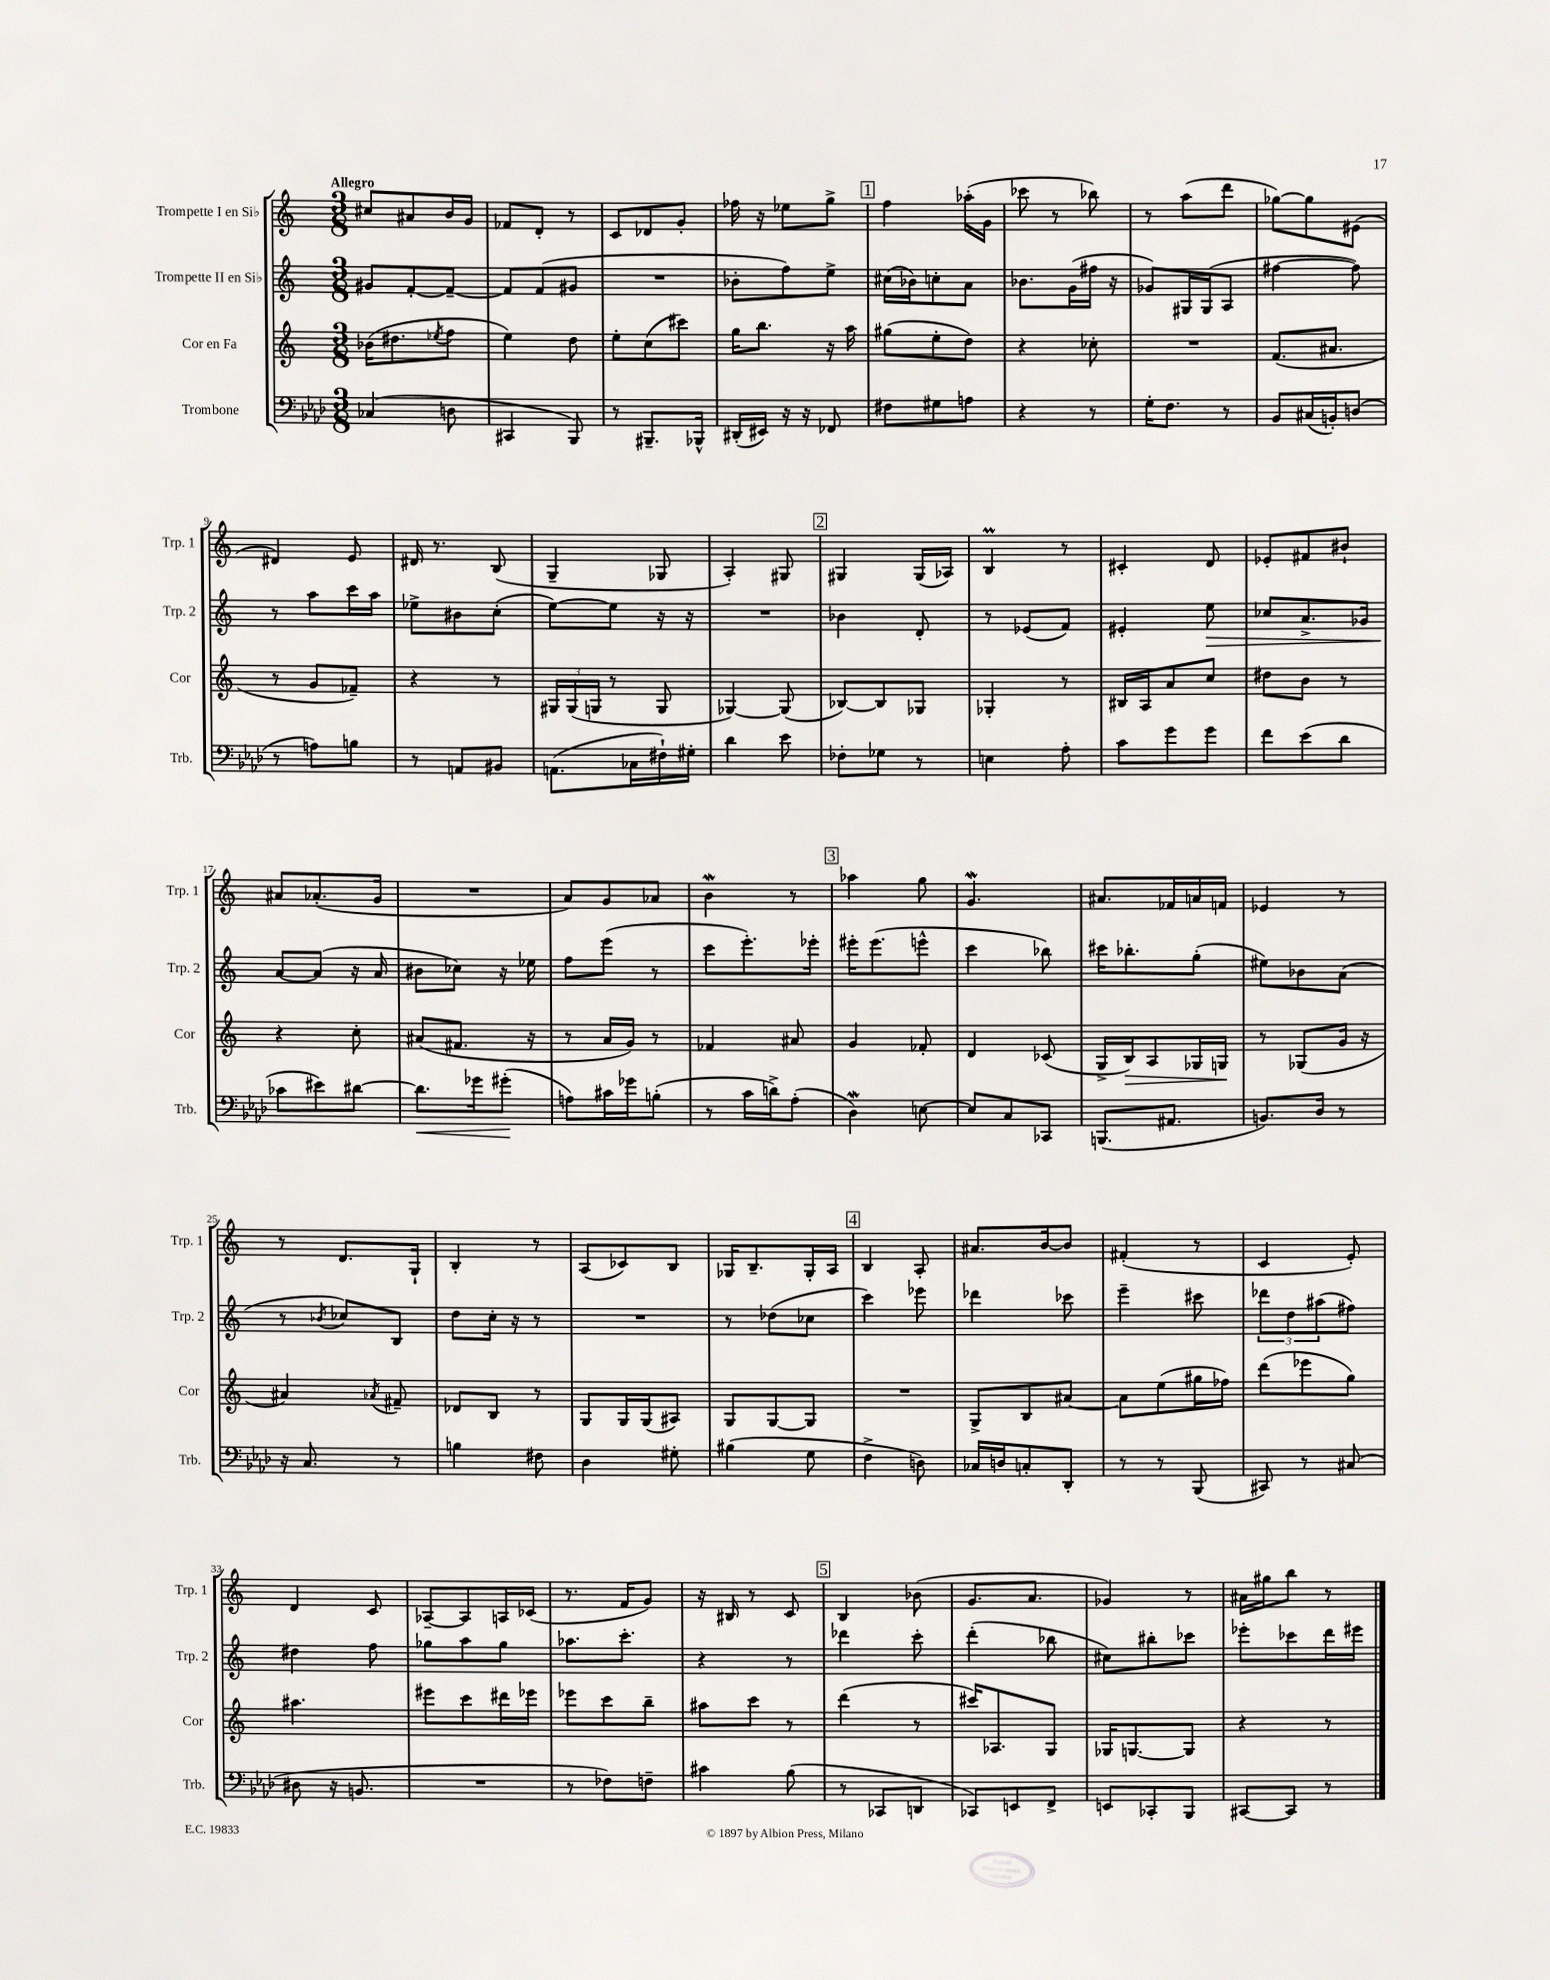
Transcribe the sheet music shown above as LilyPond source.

<<
\new StaffGroup <<
\new Staff = "s0" \with { instrumentName = "Trompette I en Sib" shortInstrumentName = "Trp. 1" } {
    \clef treble \key c \major \numericTimeSignature \time 3/8 \tempo "Allegro"
    cis''8 ais'8 b'16 g'16 |
    fes'8 d'8-. r8 |
    c'8 des'8 g'8-. |
    fes''16 r16 ees''8 g''8-> |
    \mark \markup { \box "1" } f''4 aes''16-.( g'16 |
    ces'''8 r8 bes''8) |
    r8 a''8( d'''8 |
    ges''8~) ges''8 eis'8( |
    dis'4) e'8 |
    dis'16 r8. b8( |
    g4-- ges8 |
    a4-.) gis8 |
    \mark \markup { \box "2" } gis4 gis16( aes16) |
    b4\prall r8 |
    cis'4-. d'8 |
    ees'8-. fis'8 bis'8-! |
    ais'8 aes'8.-.( g'16 |
    R4. |
    a'8) g'8 aes'8 |
    b'4\mordent r8 |
    \mark \markup { \box "3" } aes''4 g''8 |
    g'4.\mordent |
    ais'8. fes'16 a'16 f'16 |
    ees'4 r8 |
    r8 d'8. g16-! |
    b4-. r8 |
    a8( ces'8) b8 |
    ges16 b8.-- ges16-. a16 |
    \mark \markup { \box "4" } b4 a8-. |
    ais'8. b'16~ b'8 |
    fis'4-.( r8 |
    c'4 e'8-.) |
    d'4 c'8 |
    aes8~-- aes8 a16 ces'16( |
    r8. f'16 g'8) |
    r16 bis16 r8 c'8 |
    \mark \markup { \box "5" } b4 bes'8( |
    g'8. a'8. |
    ges'4) r8 |
    ais'16 gis''16 b''8 r8 \bar "|." |
}
\new Staff = "s1" \with { instrumentName = "Trompette II en Sib" shortInstrumentName = "Trp. 2" } {
    \clef treble \key c \major \numericTimeSignature \time 3/8
    gis'8 f'8~-. f'8~-- |
    f'8 f'8( gis'8 |
    R4. |
    bes'8-. f''8) e''8-> |
    \mark \markup { \box "1" } cis''16( bes'16) c''8-. a'8 |
    bes'8. g'16( fis''16 r16 |
    ges'8) gis16 gis16( a8 |
    fis''4~ fis''8) |
    r8 a''8 c'''16 a''16 |
    ees''8-> bis'8 c''8-.( |
    e''8~) e''8 r16 r16 |
    R4. |
    \mark \markup { \box "2" } bes'4 d'8-. |
    r8 ees'8( f'8) |
    eis'4-. e''8\> |
    ces''8 a'8.-> ges'16 |
    a'8~\! a'8( r16 a'16 |
    bis'8 ces''8) r16 ees''16 |
    f''8 e'''8( r8 |
    c'''8 e'''8.-.) ees'''16-. |
    \mark \markup { \box "3" } eis'''16-. eis'''8.( e'''8-^ |
    c'''4 bes''8) |
    cis'''16 bes''8.-. g''8-.( |
    eis''8) bes'8 a'8( |
    r8 \acciaccatura { bes'8 } ces''8) b8 |
    d''8 c''16-. r16 r8 |
    R4. |
    r8 des''8( ces''8 |
    \mark \markup { \box "4" } c'''4) ees'''8 |
    des'''4 ces'''8 |
    e'''4-- cis'''8 |
    \tuplet 3/2 { des'''8 d''8 ais''8( } fis''8) |
    dis''4 f''8 |
    ges''8 a''8 ges''8 |
    aes''8. c'''8.-. |
    r4 r8 |
    \mark \markup { \box "5" } des'''4 c'''8-. |
    d'''4-.( bes''8 |
    cis''8) bis''8-. ces'''8 |
    ees'''8-. ces'''8 d'''16 eis'''16 \bar "|." |
}
\new Staff = "s2" \with { instrumentName = "Cor en Fa" shortInstrumentName = "Cor" } {
    \clef treble \key c \major \numericTimeSignature \time 3/8
    bes'16( dis''8. \acciaccatura { ees''8 } f''8 |
    e''4) d''8 |
    e''8-. c''8( cis'''8) |
    g''16 b''8. r16 a''16 |
    \mark \markup { \box "1" } gis''8( e''8-. d''8) |
    r4 ces''8-. |
    R4. |
    f'8.( ais'8. |
    r8 g'8 fes'8--) |
    r4 r8 |
    \tuplet 3/2 { gis16 gis16( g16 } r8 g8 |
    ges4~) ges8( |
    \mark \markup { \box "2" } bes8~) bes8 ges8 |
    ges4-. r8 |
    bis16 a16 a'8 c''8 |
    dis''8 b'8 r8 |
    r4 c''8-. |
    ais'8( fis'8. r16 |
    r8 a'16 g'16) r8 |
    fes'4 ais'8 |
    \mark \markup { \box "3" } g'4 fes'8-. |
    d'4 ces'8( |
    g16-> b16\>) a8 ges16 g16\! |
    r8 ges8( g'16 r16 |
    ais'4) \acciaccatura { aes'8 } fis'8-- |
    des'8 b8 r8 |
    g8 g16 g16( ais8) |
    g8 g8~ g8 |
    \mark \markup { \box "4" } R4. |
    g8-> b8 ais'8~ |
    ais'8 e''8( gis''16 fes''16) |
    d'''8( ees'''8 g''8) |
    ais''4. |
    eis'''8 c'''8 dis'''16 ees'''16 |
    ees'''8 c'''8 b''8-- |
    ais''8 c'''8 r8 |
    \mark \markup { \box "5" } d'''4( r8 |
    cis'''16) aes8. g8 |
    ges16 g8.~ g8 |
    r4 r8 \bar "|." |
}
\new Staff = "s3" \with { instrumentName = "Trombone" shortInstrumentName = "Trb." } {
    \clef bass \key aes \major \numericTimeSignature \time 3/8
    ces4( d8 |
    cis,4 bes,,8) |
    r8 bis,,8.-- bes,,16-^ |
    dis,16-.( eis,16) r16 r16 fes,8 |
    \mark \markup { \box "1" } fis8 gis8 a8 |
    r4 r8 |
    g16-. f8. r8 |
    bes,8 cis16( b,16-.) d8( |
    r8 a8) b8 |
    r8 a,8 bis,8 |
    a,8.( ces16 fis16-!) gis16-. |
    des'4 ees'8 |
    \mark \markup { \box "2" } fes8-. ges8 r8 |
    e4 aes8-. |
    c'8 g'8 g'8 |
    f'8 ees'8( des'8 |
    ces'8 eis'8) dis'8~ |
    dis'8.\< ges'16 gis'8-.\!( |
    a8) cis'16 ges'16 b8-.( |
    r8 c'16 d'16->) aes8-.( |
    \mark \markup { \box "3" } des4\mordent) e8~ |
    e8 c8 ces,8 |
    b,,8.( ais,8. |
    b,8.) des16 r8 |
    r16 c8. r8 |
    b4 fis8 |
    des4 gis8-. |
    bis4( g8 |
    \mark \markup { \box "4" } f4-> d8) |
    ces16 d16 c8-. des,8-. |
    r8 r8 bes,,8( |
    cis,8) r8 cis8( |
    dis8 r16 b,8. |
    R4. |
    r8 fes8) f8-- |
    cis'4 bes8( |
    \mark \markup { \box "5" } r8 ces,8 d,8 |
    ces,8) e,8 f,8-> |
    e,8 ces,8-. bes,,8 |
    cis,8~ cis,8 r8 \bar "|." |
}
>>
>>
